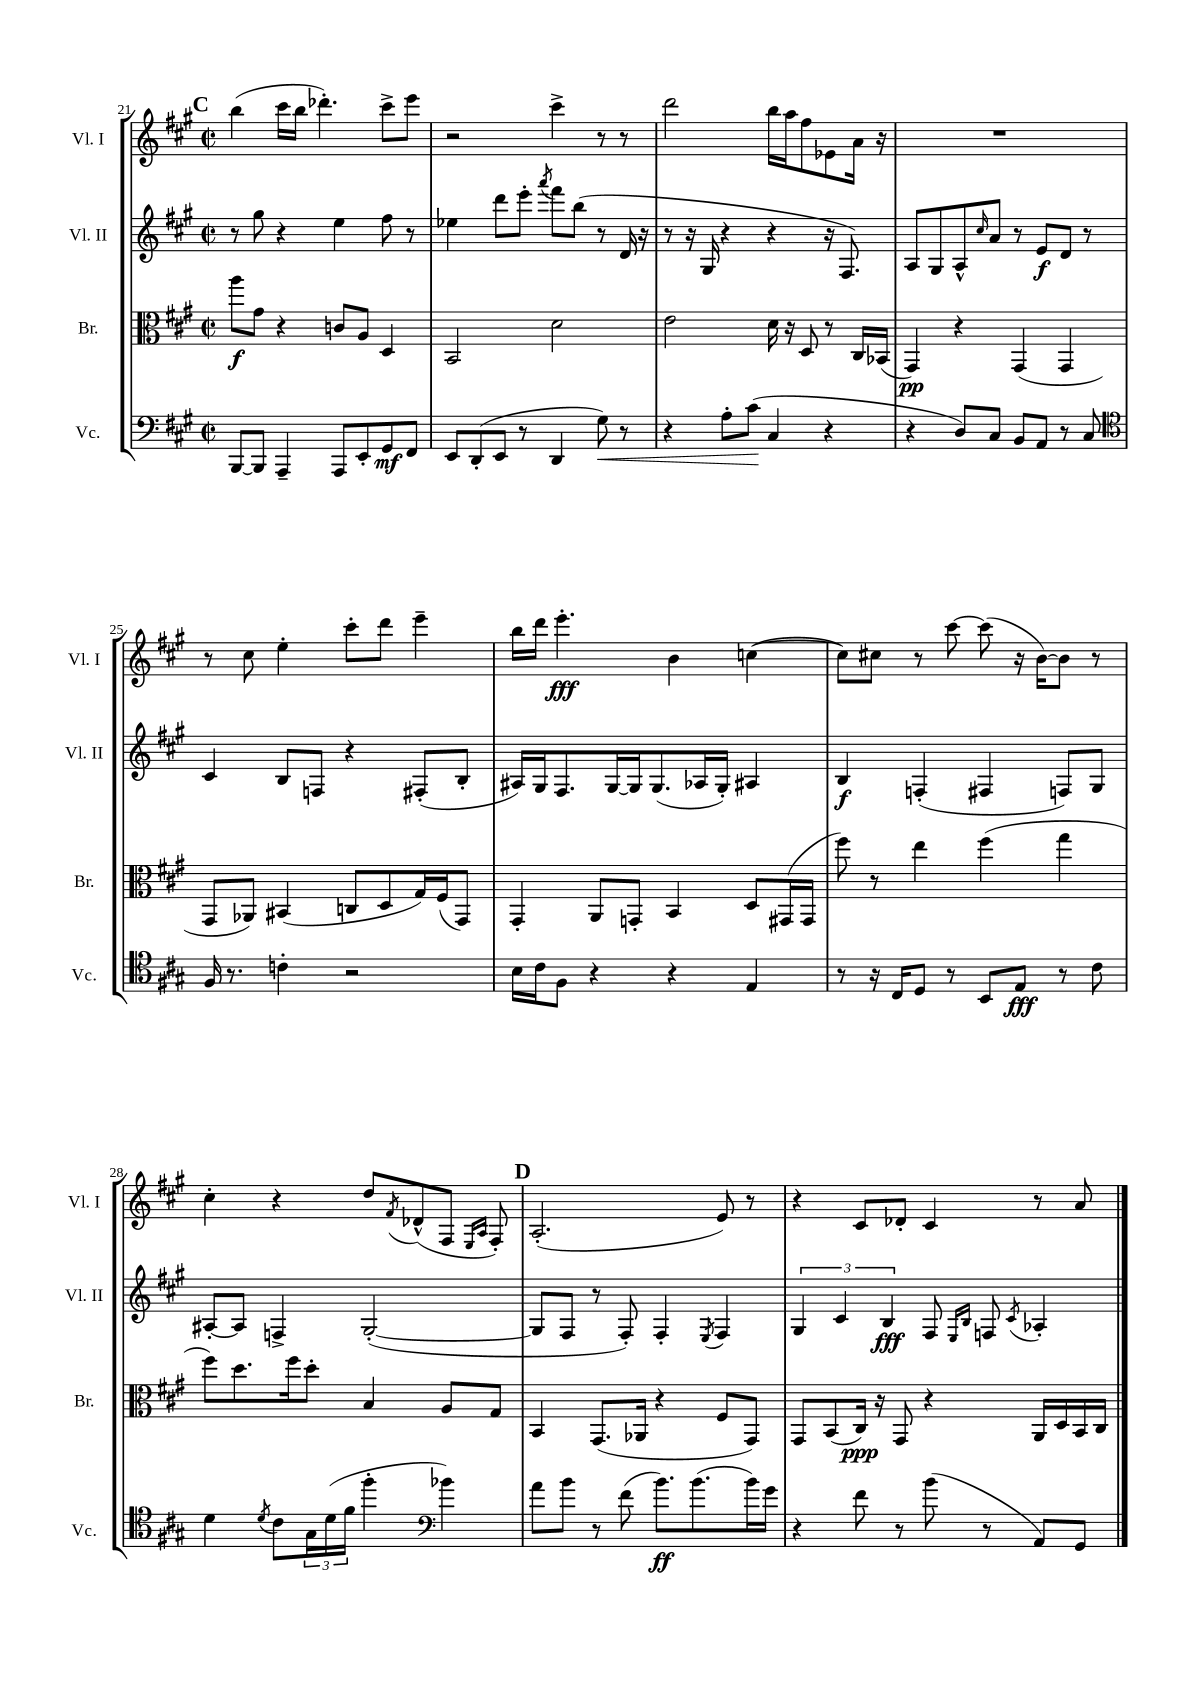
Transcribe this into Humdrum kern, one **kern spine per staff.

**kern	**kern	**kern	**kern
*staff4	*staff3	*staff2	*staff1
*clefF4	*clefC3	*clefG2	*clefG2
*k[f#c#g#]	*k[f#c#g#]	*k[f#c#g#]	*k[f#c#g#]
*M2/2	*M2/2	*M2/2	*M2/2
*met(c|)	*met(c|)	*met(c|)	*met(c|)
[8BBB	8aa	8r	(4bb
8BBB]	8g#	8gg#	.
4AAA~	4r	4r	16ccc#
.	.	.	16bb
.	.	.	4.ddd-')
8AAA	8c	4ee	.
8EE'	8A	.	.
8GG#	4D	8ff#	8ccc#^
8FF#	.	8r	8eee
=	=	=	=
8EE	2BB	4ee-	2r
(8DD'	.	.	.
8EE	.	8ddd	.
8r	.	8eee'	.
.	.	8qaaa	.
4DD	2d	8fff#	4ccc#^
.	.	(8bb	.
8G#)	.	8r	8r
8r	.	16d	8r
.	.	16r	.
=	=	=	=
4r	2e	8r	2ddd
.	.	16r	.
.	.	16G#	.
8A'	.	4r	.
(8c#	.	.	.
4C#	16d	4r	16bb
.	16r	.	16aa
.	8D	.	8ff#
4r	8r	16r	8e-
.	.	8.F#)	.
.	16C#	.	16a
.	(16BB-	.	16r
=	=	=	=
4r	4GG#)	8A	1r
.	.	8G#	.
8D)	4r	8A^^	.
.	.	16qqcc#	.
8C#	.	8a	.
8BB	(4GG#	8r	.
8AA	.	8e	.
8r	4GG#	8d	.
8C#	.	8r	.
=	=	=	=
*clefC4	*	*	*
16F#	8GG#	4c#	8r
8.r	.	.	.
.	8AA-)	.	8cc#
4c'	(4BB#	8B	4ee'
.	.	8F	.
2r	8C	4r	8ccc#'
.	8D	.	8ddd
.	16G#)	(8F#'	4eee~
.	(16F#	.	.
.	8GG#)	8B'	.
=	=	=	=
16B	4GG#'	16A#)	16bb
16c#	.	16G#	16ddd
8F#	.	8.F#	4.eee'
4r	8AA	.	.
.	.	[16G#	.
.	8GG'	16G#]	.
.	.	(8.G#	.
4r	4BB	.	4b
.	.	16A-	.
.	.	16G#')	.
4E	8D	4A#	([4cc
.	(16GG#	.	.
.	16GG#	.	.
=	=	=	=
8r	8ff#)	4B	8cc])
16r	8r	.	8cc#
16C#	.	.	.
8D	4ee	(4F'	8r
8r	.	.	[8ccc#
8BB	(4ff#	4F#	(8ccc#]
8E	.	.	16r
.	.	.	[16b)
8r	4gg#	8F)	8b]
8c#	.	8G#	8r
=	=	=	=
4d	8ff#)	[8A#'	4cc#'
.	8.dd	8A#]	.
8qd	.	.	.
8c#	.	4F^	4r
.	16ff#	.	.
24G#	8dd'	.	.
(24d	.	.	.
24f#	.	.	.
4ff#'	4B	([2G#'	8dd
.	.	.	8qf#
.	.	.	(8d-^^
*clefF4	*	*	*
4b-)	8A	.	8F#
.	.	.	16qqE
.	.	.	16qqA
.	8G#	.	8F#')
=	=	=	=
8a	4BB	8G#]	(2.A'
8b	.	8F#	.
8r	(8.GG#	8r	.
(8f#	.	8F#')	.
.	16AA-	.	.
8.b)	4r	4F#'	.
(8.b	.	.	.
.	.	8qE	.
.	8F#	4F#	8e)
16b)	8GG#)	.	8r
16g#	.	.	.
=	=	=	=
4r	8GG#	6G#	4r
.	(8BB	.	.
.	.	6c#	.
8f#	16C#)	.	8c#
.	16r	.	.
.	.	6B	.
8r	8GG#	.	8d-'
(8b	4r	8F#	4c#
.	.	16qqE	.
.	.	16qqB	.
8r	.	8F	.
.	.	8qc#	.
8AA)	16AA	4A-'	8r
.	16D	.	.
8GG#	16BB	.	8a
.	16C#	.	.
==	==	==	==
*-	*-	*-	*-
